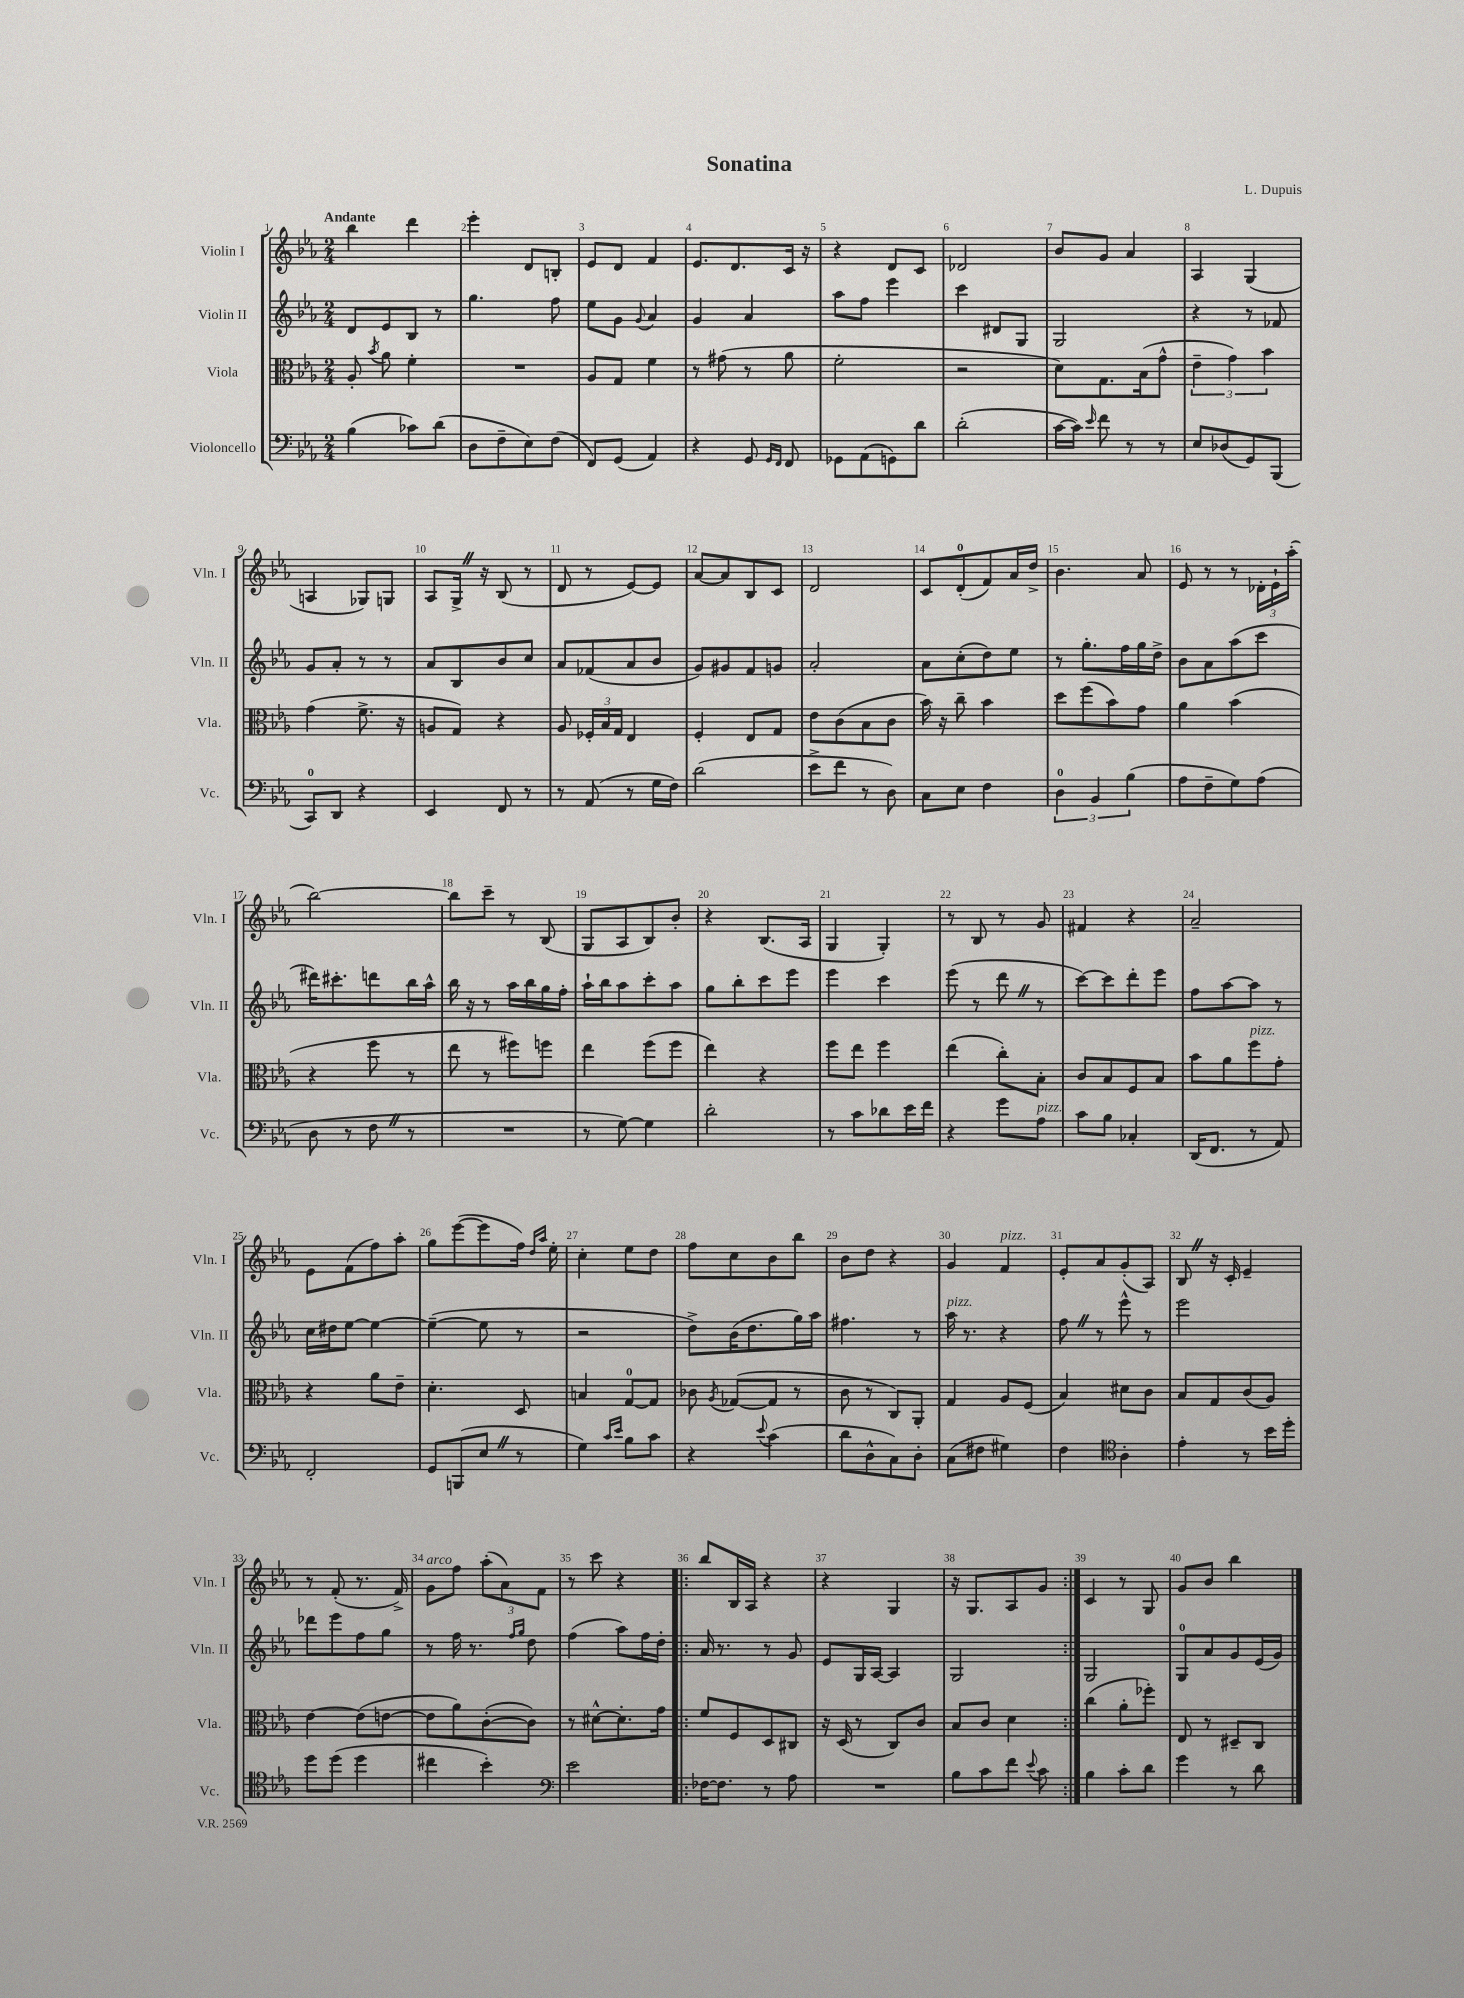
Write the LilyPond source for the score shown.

\header { title = "Sonatina" composer = "L. Dupuis" }
<<
\new StaffGroup <<
\new Staff = "s0" \with { instrumentName = "Violin I" shortInstrumentName = "Vln. I" } {
    \clef treble \key ees \major \numericTimeSignature \time 2/4 \tempo "Andante"
    \autoBeamOff bes''4 d'''4 |
    ees'''4-. d'8[ b8]-. |
    ees'8[ d'8] f'4 |
    ees'8.[ d'8. c'16] r16 |
    r4 d'8[ c'8] |
    des'2 |
    bes'8[ g'8] aes'4 |
    aes4 g4( |
    a4 ges8[) g8] |
    aes8[ g16]-> \once \override BreathingSign.text = \markup { \musicglyph "scripts.caesura.straight" } \breathe r16 bes8( r8 |
    d'8 r8 ees'8[~) ees'8] |
    aes'8[~ aes'8 bes8 c'8] |
    d'2 |
    c'8[ d'8-0-.( f'8) aes'16 d''16]-> |
    bes'4. aes'8 |
    ees'8 r8 r8 \tuplet 3/2 { des'16[-. ees'16-! aes''16]-.( } |
    bes''2~) |
    bes''8[ c'''8]-- r8 bes8( |
    g8[ aes8 bes8) bes'8]-. |
    r4 bes8.[( aes16] |
    g4 g4-.) |
    r8 bes8 r8 g'8 |
    fis'4 r4 |
    aes'2-- |
    ees'8[ f'8( f''8) aes''8]-. |
    g''8[ ees'''8~( ees'''8 f''16]) \grace { d''16[ aes''16] } ees''16-. |
    c''4-. ees''8[ d''8] |
    f''8[ c''8 bes'8 bes''8] |
    bes'8[ d''8] r4 |
    g'4 f'4^\markup { \italic "pizz." } |
    ees'8[-. aes'8 g'8-.( aes8]) |
    bes8 \once \override BreathingSign.text = \markup { \musicglyph "scripts.caesura.straight" } \breathe r16 c'16-. ees'4-- |
    r8 f'8-.( r8. f'16->) |
    g'8[^\markup { \italic "arco" } f''8] \tuplet 3/2 { aes''8[-.( aes'8) f'8] } |
    r8 c'''8 r4 |
    \repeat volta 2 { bes''8[ bes16 aes16] r4 |
    r4 g4 |
    r16 g8.[ aes8 g'8] | }
    c'4 r8 g8 |
    g'8[ bes'8] bes''4 \bar "|." |
}
\new Staff = "s1" \with { instrumentName = "Violin II" shortInstrumentName = "Vln. II" } {
    \clef treble \key ees \major \numericTimeSignature \time 2/4
    \autoBeamOff d'8[ ees'8 bes8] r8 |
    g''4. f''8 |
    ees''8[ g'8] \appoggiatura { g'8 } aes'4 |
    g'4 aes'4 |
    aes''8[ f''8] ees'''4 |
    c'''4 dis'8[ g8] |
    g2 |
    r4 r8 fes'8 |
    g'8[ aes'8]-. r8 r8 |
    aes'8[ bes8 bes'8 c''8] |
    aes'8[ fes'8( aes'8 bes'8] |
    g'8[) gis'8 f'8 g'8] |
    aes'2-. |
    aes'8[ c''8-.( d''8) ees''8] |
    r8 g''8.[-. f''16 g''16 d''16]-> |
    bes'8[ aes'8 aes''8( c'''8] |
    dis'''16[) cis'''8.-. d'''8 bes''16 aes''16]-^ |
    bes''16 r16 r8 aes''16[ bes''16 g''16 f''16]-. |
    aes''16[-! bes''16 aes''8 c'''8-. aes''8] |
    g''8[ bes''8-. c'''8 ees'''8] |
    ees'''4 c'''4 |
    ees'''8( r8 d'''8 \once \override BreathingSign.text = \markup { \musicglyph "scripts.caesura.straight" } \breathe r8 |
    c'''8[~) c'''8 d'''8-. ees'''8] |
    f''8[ aes''8~ aes''8] r8 |
    c''16[ dis''16 ees''8]~ ees''4~ |
    ees''4~--( ees''8 r8 |
    r2 |
    d''8[->) bes'16( d''8. g''16) aes''16] |
    fis''4. r8 |
    aes''16^\markup { \italic "pizz." } r8. r4 |
    f''8 \once \override BreathingSign.text = \markup { \musicglyph "scripts.caesura.straight" } \breathe r8 ees'''8-^ r8 |
    ees'''2 |
    des'''8[ ees'''8 f''8 g''8] |
    r8 f''16 r8. \grace { f''16[ g''16] } d''8 |
    f''4( aes''8[) f''16 d''16]-. |
    \repeat volta 2 { aes'16 r8. r8 g'8 |
    ees'8[ g16 aes16]~ aes4 |
    g2 | }
    g2 |
    g8[-0 aes'8 g'8 ees'16( g'16]) \bar "|." |
}
\new Staff = "s2" \with { instrumentName = "Viola" shortInstrumentName = "Vla." } {
    \clef alto \key ees \major \numericTimeSignature \time 2/4
    \autoBeamOff aes8-. \acciaccatura { bes'8 } aes'8 f'4-. |
    R2 |
    aes8[ g8] f'4 |
    r8 gis'8( r8 aes'8 |
    f'2-. |
    r2 |
    d'8[) g8. bes16( g'8]-^ |
    \tuplet 3/2 { ees'4-- g'4) bes'4 } |
    g'4( f'8.-> r16 |
    a8[ g8]) r4 |
    aes8 \tuplet 3/2 { fes16[-. bes16 g16] } ees4 |
    f4-. ees8[ g8] |
    ees'8[ c'8( bes8 c'8] |
    bes'16) r16 c''8-- bes'4 |
    d''8[ f''8( bes'8) g'8] |
    aes'4 bes'4( |
    r4 f''8 r8 |
    ees''8 r8 fis''8[) f''8] |
    ees''4 f''8[( f''8] |
    ees''4) r4 |
    f''8[ ees''8] f''4 |
    ees''4( c''8[-.) bes8]-. |
    c'8[ bes8 f8 bes8] |
    bes'8[ aes'8 f''8^\markup { \italic "pizz." } g'8]-. |
    r4 aes'8[ ees'8]-- |
    d'4.-. d8 |
    b4 g8[-0~ g8] |
    ces'8 \acciaccatura { aes8 } ges8[~( ges8] r8 |
    c'8 r8 c8[) aes,8]-. |
    g4 aes8[ f8]( |
    bes4) dis'8[ c'8] |
    bes8[ g8 c'8( aes8]) |
    ees'4~ ees'8[( e'8]~ |
    e'8[ aes'8) c'8~-.( c'8]) |
    r8 dis'8[~-^ dis'8.-. g'16] |
    \repeat volta 2 { f'8[ f8 d8 cis8] |
    r16 d16( r8 c8[) c'8] |
    bes8[ c'8] d'4 | }
    c''4( aes'8[-. fes''8]-.) |
    ees8 r8 dis8[-- c8] \bar "|." |
}
\new Staff = "s3" \with { instrumentName = "Violoncello" shortInstrumentName = "Vc." } {
    \clef bass \key ees \major \numericTimeSignature \time 2/4
    \autoBeamOff bes4( ces'8[) d'8]( |
    d8[ f8-- ees8) f8]( |
    f,8[) g,8]( aes,4) |
    r4 g,8 \grace { g,16[ f,16] } f,8 |
    ges,8[ aes,8( g,8) d'8] |
    d'2-.( |
    c'16[~ c'16]) \grace { ees'16 } f'8 r8 r8 |
    ees8[ des8( g,8) bes,,8]( |
    c,8[-0) d,8] r4 |
    ees,4 f,8 r8 |
    r8 aes,8( r8 g16[ f16]) |
    d'2( |
    ees'8[-> f'8] r8 d8) |
    c8[ ees8] f4 |
    \tuplet 3/2 { d4-0 bes,4 bes4( } |
    aes8[ f8-- g8) aes8]( |
    d8 r8 f8 \once \override BreathingSign.text = \markup { \musicglyph "scripts.caesura.straight" } \breathe r8 |
    R2 |
    r8 g8~) g4 |
    d'2-. |
    r8 c'8[ des'8 ees'16 f'16] |
    r4 g'8[ aes8]^\markup { \italic "pizz." } |
    c'8[ bes8] ces4-. |
    d,16[( f,8.] r8 aes,8) |
    f,2-. |
    g,8[ b,,8( ees8] \once \override BreathingSign.text = \markup { \musicglyph "scripts.caesura.straight" } \breathe r8 |
    g4) \grace { c'16[ ees'16] } bes8[ c'8] |
    r4 \appoggiatura { ees'8 } c'4( |
    d'8[ d8-^ c8) d8]-. |
    c8[( fis8] gis4) |
    f4 \clef tenor aes4-. |
    ees'4-. r8 bes'16[ d''16]-. |
    d''8[ d''8]( d''4 |
    cis''4 bes'4-.) |
    \clef bass ees'2 |
    \repeat volta 2 { fes16[~ fes8.] r8 aes8 |
    R2 |
    bes8[ c'8 f'8] \appoggiatura { ees'8 } c'8 | }
    bes4 c'8[-. d'8] |
    g'4 r8 d'8 \bar "|." |
}
>>
>>
\layout { \context { \Score \override BarNumber.break-visibility = ##(#f #t #t) barNumberVisibility = #all-bar-numbers-visible } }
